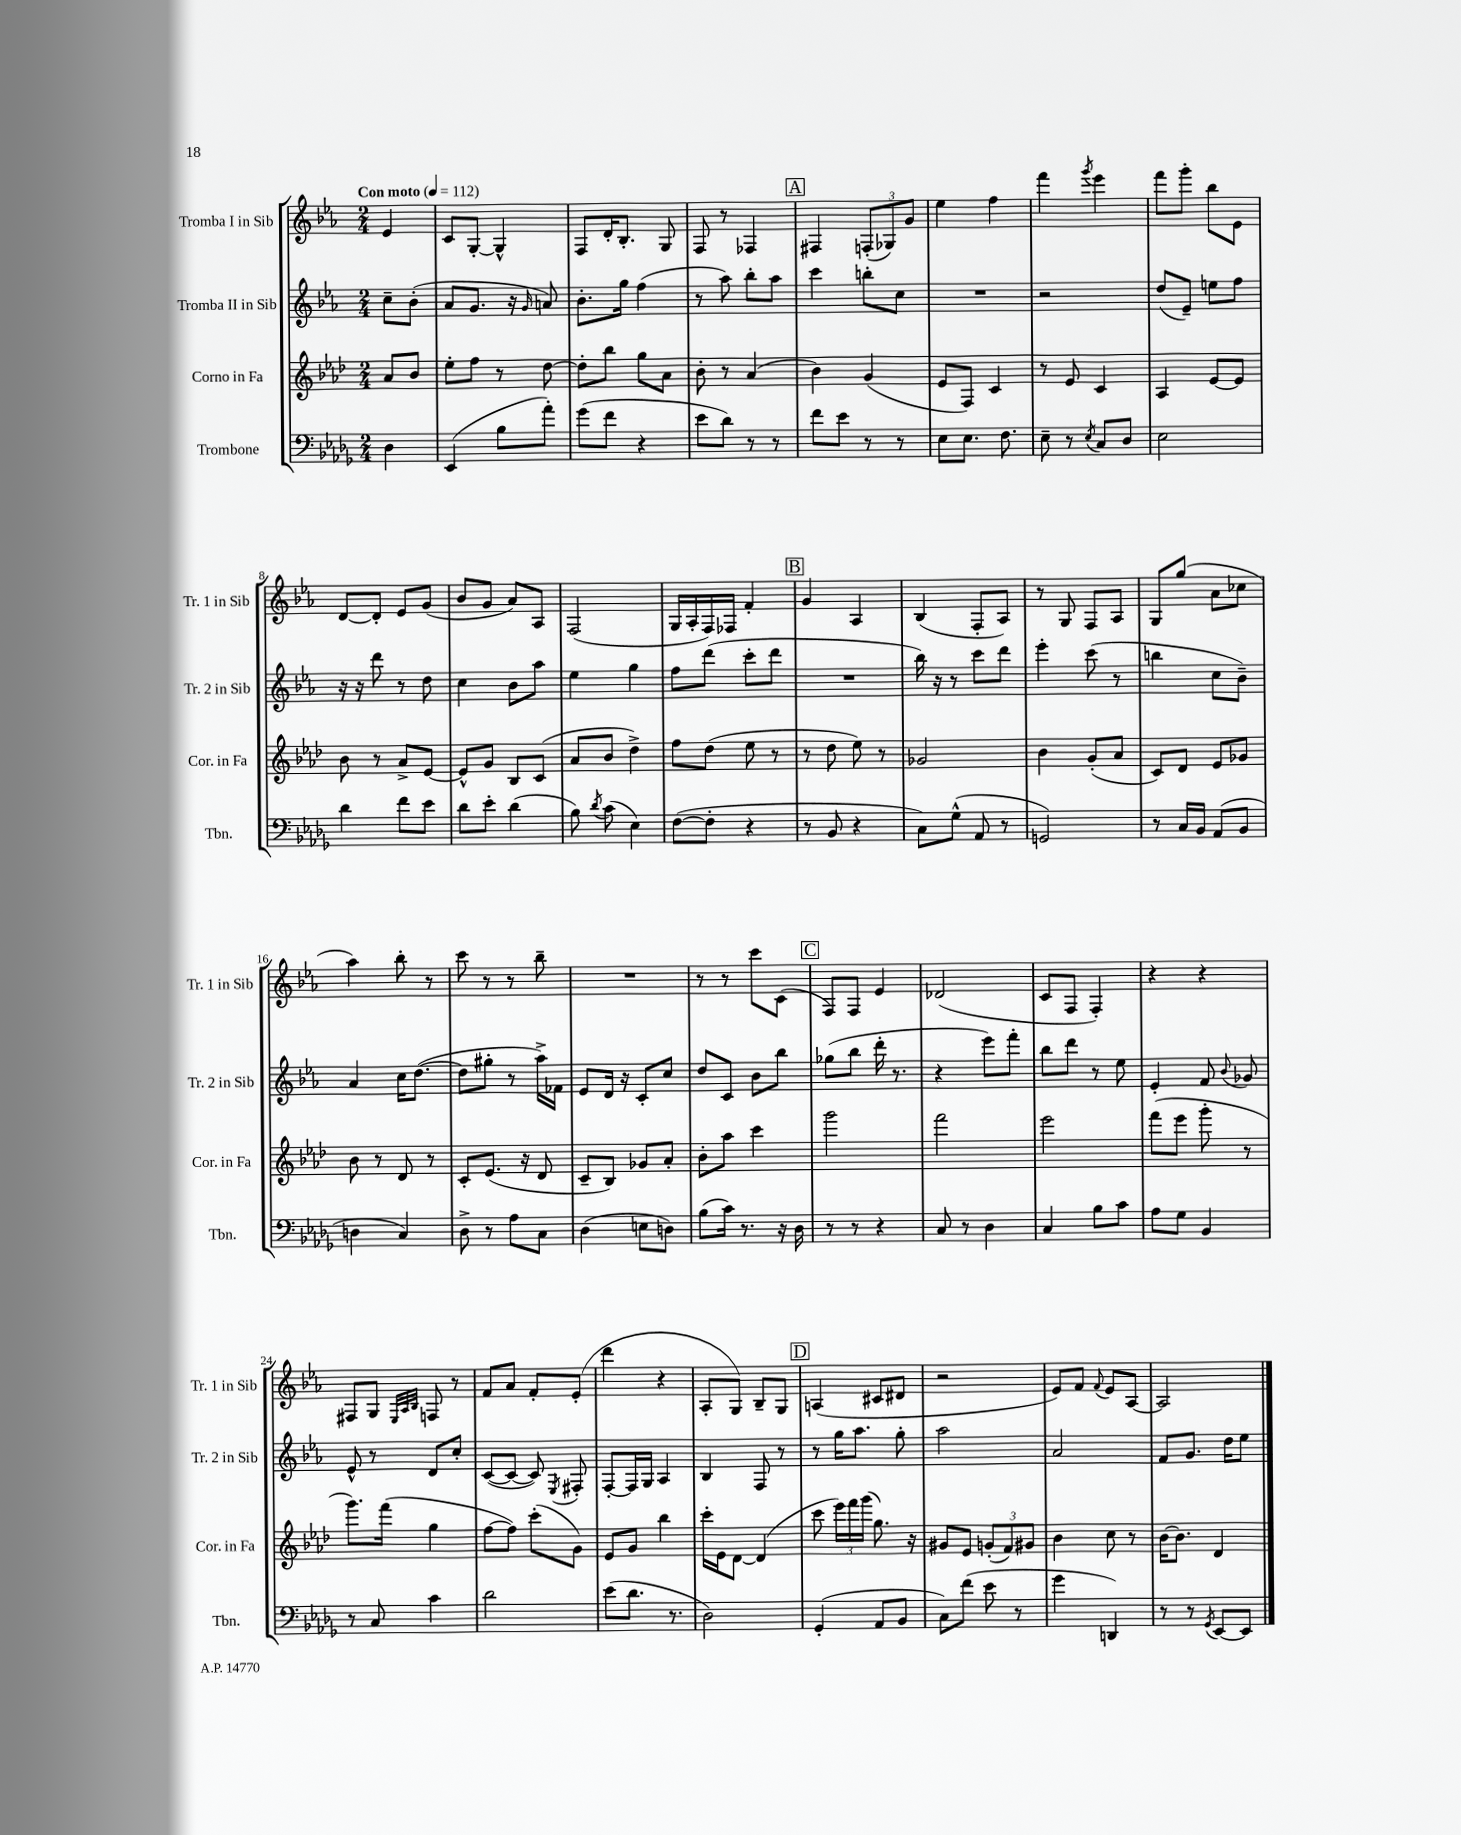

**kern	**kern	**kern	**kern
*staff4	*staff3	*staff2	*staff1
*clefF4	*clefG2	*clefG2	*clefG2
*k[b-e-a-d-g-]	*k[b-e-a-d-]	*k[b-e-a-]	*k[b-e-a-]
*M2/4	*M2/4	*M2/4	*M2/4
*MM112	*MM112	*MM112	*MM112
4D-\	8a-/L	8cc~\L	4e-/
.	8b-/J	(8b-'\J	.
=	=	=	=
(4EE-/	8ee-'\L	8a-/L	8c/L
.	8ff\J	8.g/J	[8G'/J
8B-\L	8r	.	4G^^/]
.	.	16r	.
.	.	16qqg/	.
8a-'\J)	[8dd-\	8a/)	.
=	=	=	=
(8g-\L	8dd-'\]L	8.b-'\L	8F/L
8f\J	8bb-\J	.	16d'/K
.	.	16gg\Jk	8.B-'/J
4r	8gg\L	(4ff\	.
.	8a-\J	.	8G/
=	=	=	=
8e-\L	8b-'\	8r	8F/
8d-\J)	8r	8aa-\)	8r
8r	(4a-/	8bb-'\L	4F-/
8r	.	8aa-\J	.
=	=	=	=
8f\L	4b-\)	4ccc\	4F#/
8e-\J	.	.	.
8r	(4g/	8bb'\L	(12F'/L
.	.	.	12G-/)
8r	.	8cc\J	.
.	.	.	12g/J
=	=	=	=
8E-\L	8e-/L	2r	4ee-\
8.E-\J	8F/J)	.	.
.	4c/	.	4ff\
8.F\	.	.	.
=	=	=	=
8E-~\	8r	2r	4fff\
8r	8e-/	.	.
8qE-/	.	.	8qggg/
8C/L	4c/	.	4eee-\
8D-/J	.	.	.
=	=	=	=
2E-\	4A-/	(8dd/L	8fff\L
.	.	8e-~/J)	8ggg'\J
.	[8e-/L	8ee\L	8bb-\L
.	8e-/]J	8ff\J	8e-\J
=	=	=	=
4d-\	8b-\	16r	[8d/L
.	.	16r	.
.	8r	8ddd\	8d'/]J
8f\L	8a-^/L	8r	8e-/L
8e-\J	[8e-/J	8dd\	(8g/J
=	=	=	=
8d-\L	8e-^^/]L	4cc\	8b-/L
8e-'\J	8g/J	.	8g/J
(4d-\	8B-/L	8b-\L	8a-/L)
.	(8c/J	8aa-\J	8A-/J
=	=	=	=
8B-\)	8a-/L	4ee-\	(2F/
8qd-/	.	.	.
(8c\	8b-/J	.	.
4E-\)	4dd-^\)	4gg\	.
=	=	=	=
([8F\L	8ff\L	8ff\L	16G/LL
.	.	.	16A-'/
8F'\]J	(8dd-\J	(8ddd\J	16F/)
.	.	.	16F-/JJ
4r	8ee-\	8ccc'\L	4f'/
.	8r	8ddd\J	.
=	=	=	=
8r	8r	2r	4g/
8BB-/	8dd-\	.	.
4r	8ee-\)	.	4A-/
.	8r	.	.
=	=	=	=
8C\L)	2g-/	16bb-\)	(4B-/
.	.	16r	.
(8G-^^\J	.	8r	.
8AA-/	.	8ccc\L	8F'/L
8r	.	8ddd\J	8A-/J)
=	=	=	=
2GG/)	4b-\	4eee-'\	8r
.	.	.	8G/
.	(8g'/L	(8ccc\	8F/L
.	8a-/J	8r	8A-/J
=	=	=	=
8r	8c/L)	4bb\	8G/L
16C/LL	8d-/J	.	(8gg/J
16BB-/JJ	.	.	.
(8AA-/L	8e-/L	8cc\L	8a-\L
8BB-/J	8g-/J	8b-~\J)	8cc-\J
=	=	=	=
4D\	8b-\	4a-/	4aa-\)
.	8r	.	.
4C/)	8d-/	16cc\LK	8bb-'\
.	.	([8.dd\J	.
.	8r	.	8r
=	=	=	=
8D-^\	8c'/L	8dd\]L	8ccc\
8r	(8.e-/J	8gg#'\J	8r
8A-\L	.	8r	8r
.	16r	.	.
8C\J	8d-/	16aa-^\LL)	8bb-~\
.	.	16f-\JJ	.
=	=	=	=
(4D-\	8c~/L	8e-/L	2r
.	8B-/J)	16d/Jk	.
.	.	16r	.
8E\L	8g-/L	8c'/L	.
8D\J)	8a-'/J	8cc/J	.
=	=	=	=
(8B-\L	8b-'\L	8dd/L	8r
16c\Jk)	8aa-\J	8c/J	8r
8.r	.	.	.
.	4ccc\	8b-\L	8ccc\L
16r	.	8bb-\J	(8c\J
16D-\	.	.	.
=	=	=	=
8r	2ggg\	(8gg-\L	8F/L)
8r	.	8bb-\J	8F/J
4r	.	16ddd'\	4e-/
.	.	8.r	.
=	=	=	=
8C/	2fff\	4r	(2d-/
8r	.	.	.
4D-\	.	8eee-\L)	.
.	.	8fff'\J	.
=	=	=	=
4C/	2eee-\	8bb-\L	8c/L
.	.	8ddd\J	8F/J
8B-\L	.	8r	4F'/)
8c\J	.	8ee-\	.
=	=	=	=
8A-\L	(8fff\L	4e-'/	4r
8G-\J	8eee-\J	.	.
4BB-/	8ggg'\	8f/	4r
.	.	8qqb-/	.
.	8r	8g-/	.
=	=	=	=
8r	8.ggg\L)	8e-^^/	8F#/L
8C/	.	8r	8G/J
.	(16fff\Jk	.	.
.	.	.	32qqE-/LLL
.	.	.	32qqA-/
.	.	.	32qqB-/JJJ
4c\	4gg\	8d/L	8F/
.	.	8cc'/J	8r
=	=	=	=
2d-\	[8ff\L	([8c/L	8f/L
.	8ff\]J)	8c/_J	8a-/J
.	(8ccc'\L	8c/])	8f'/L
.	.	8qE-/	.
.	8g\J)	8F#'/	(8e-'/J
=	=	=	=
(8e-\L	8e-/L	[8F'/L	4ddd\
8.d-\J	8g/J	16F/]L	.
.	.	16G/JJ	.
.	4bb-\	4A-/	4r
8.r	.	.	.
=	=	=	=
2D-\)	16ccc'\LL	4B-/	8A-'/L
.	16e-\J	.	.
.	[8d-\J	.	8G/J)
.	(4d-/]	8F/	8B-~/L
.	.	8r	8G/J
=	=	=	=
(4GG-'/	8ccc\	8r	(4A/
.	24eee-\LL)	16gg\LK	.
.	24fff\	.	.
.	.	8.aa-\J	.
.	(24ggg\JJ	.	.
8AA-/L	8.gg\)	.	8c#/L
8BB-/J	.	8gg'\	8d#/J
.	16r	.	.
=	=	=	=
8C\L)	8g#/L	2aa-\	2r
(8f\J	8e-/J	.	.
8e-\	(12g'/L	.	.
.	12f/)	.	.
8r	.	.	.
.	12g#/J	.	.
=	=	=	=
4g-\	4b-\	2a-/	8e-/L)
.	.	.	8f/J
.	.	.	8qqf/
4DD/)	8cc\	.	8e-/L
.	8r	.	[8A-/J
=	=	=	=
8r	[16b-\LK	8f/L	2A-/]
.	8.b-\]J	.	.
8r	.	8.g/J	.
8qGG-/	.	.	.
[8EE-/L	4d-/	.	.
.	.	16dd\LK	.
8EE-/]J	.	8ee-\J	.
==	==	==	==
*-	*-	*-	*-
